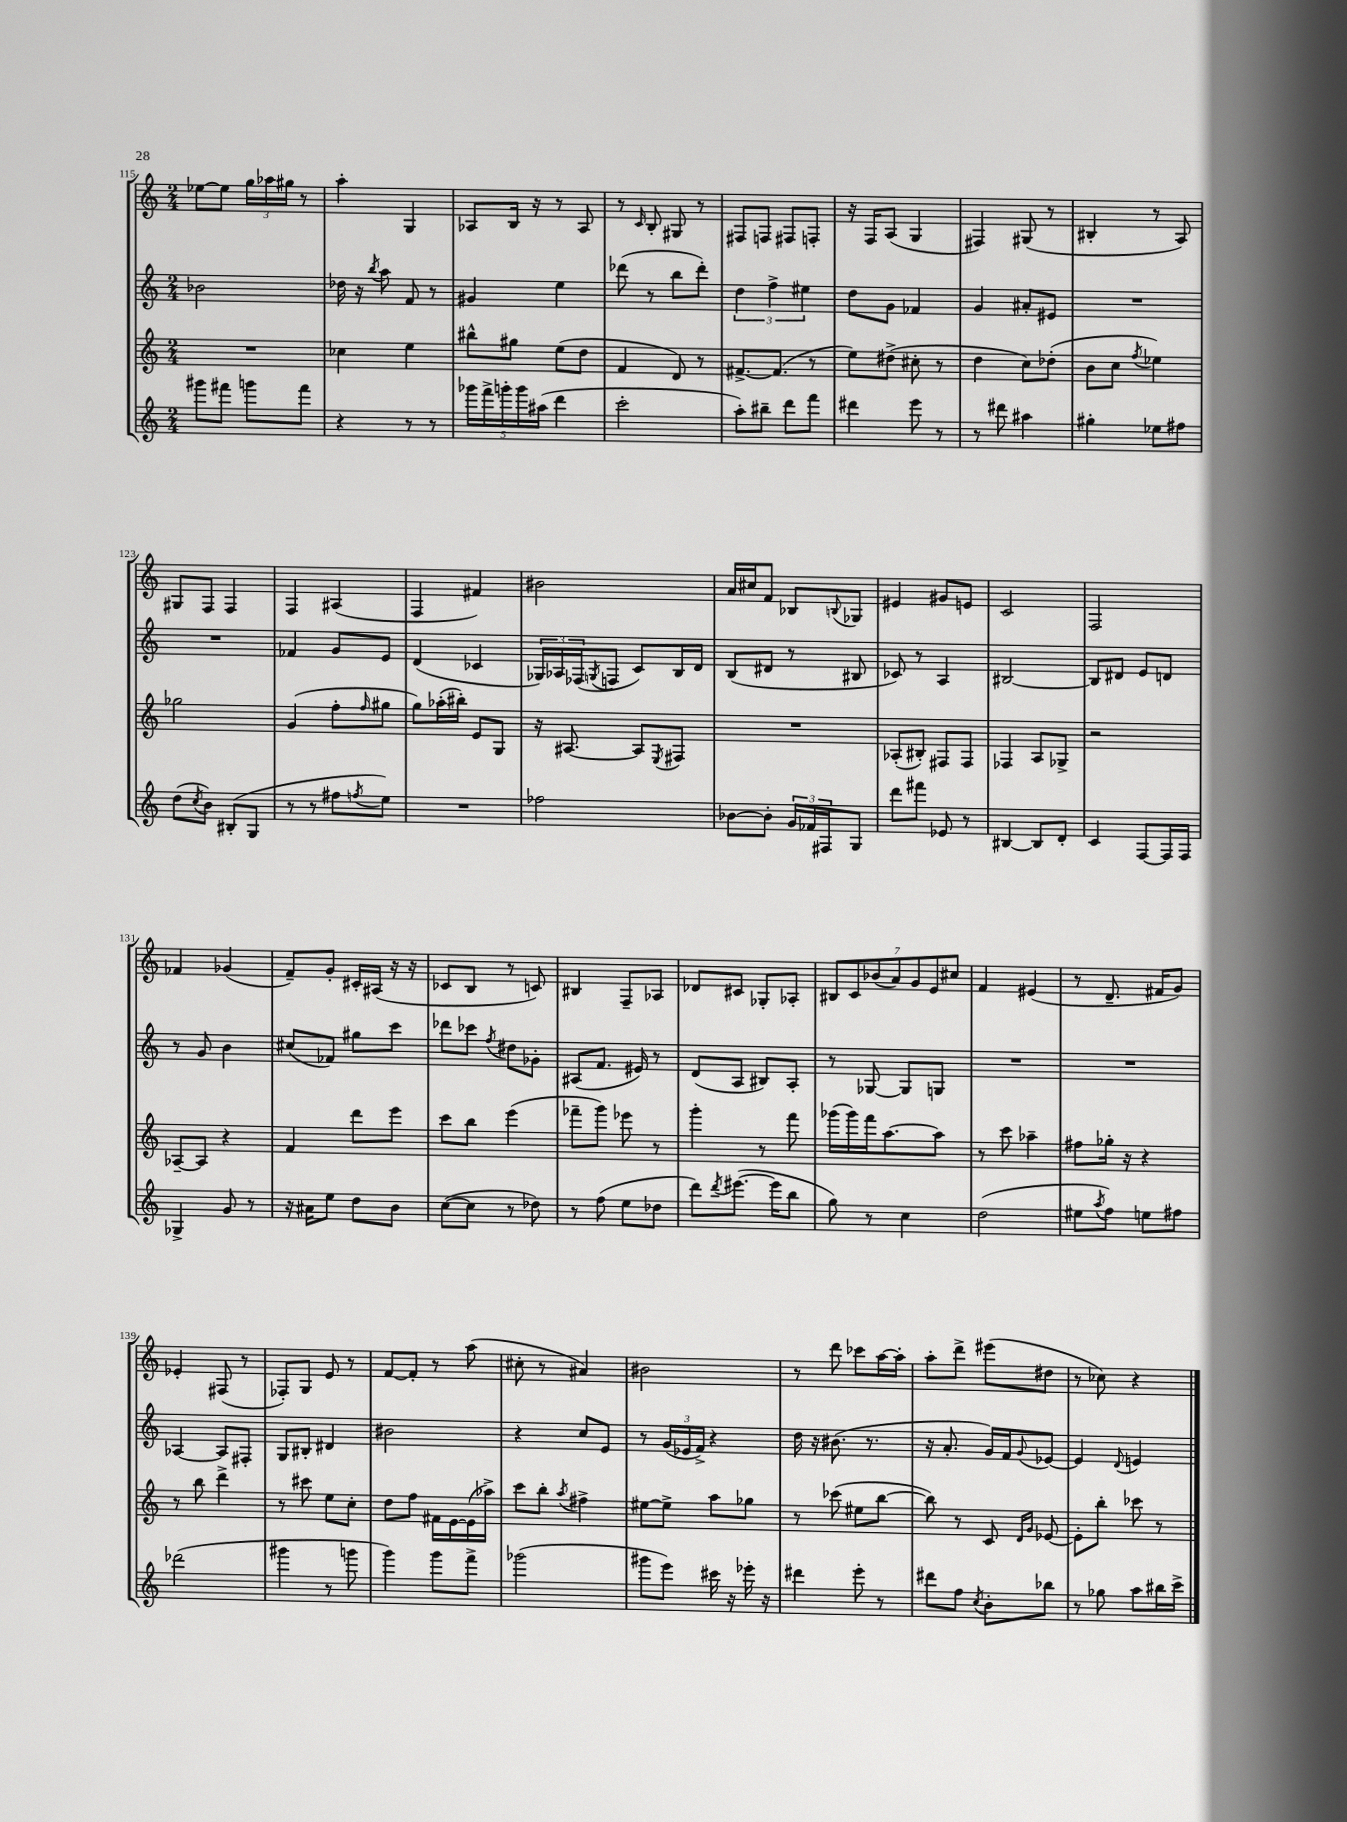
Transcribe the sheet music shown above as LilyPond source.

<<
\new StaffGroup <<
\new Staff = "s0" {
    \clef treble \key c \major \numericTimeSignature \time 2/4
    ees''8~ ees''8 \tuplet 3/2 { g''16 aes''16 gis''16 } r8 |
    a''4-. g4 |
    aes8 b16 r16 r8 aes8 |
    r8 \grace { c'16 } b8-. gis8 r8 |
    fis8 f8 fis8 f8-. |
    r16 f16 a8( g4 |
    fis4) gis8( r8 |
    bis4-. r8 a8) |
    gis8 f8 f4 |
    f4 ais4( |
    f4 fis'4) |
    bis'2 |
    a'16 cis''16 f'8 bes8 \appoggiatura { b8 } ges8 |
    eis'4 gis'8 e'8 |
    c'2 |
    f2 |
    fes'4 ges'4( |
    f'8--) g'8-. cis'16-. ais16( r16 r16 |
    ces'8 b8 r8 c'8) |
    bis4 f8-- aes8 |
    des'8 cis'8 ges8-. aes8-. |
    \tuplet 7/4 { bis8 c'8 bes'8( a'8) g'8 e'8 cis''8 } |
    f'4 eis'4( |
    r8 d'8.-- fis'16 g'8) |
    ees'4-. fis8( r8 |
    fes8-.) g8 e'8 r8 |
    f'8~ f'8-. r8 a''8( |
    cis''8-. r8 ais'4) |
    bis'2 |
    r8 d'''8 ces'''8 a''16~ a''16-. |
    a''8-. d'''8-> eis'''8( dis''8 |
    r8 ces''8) r4 \bar "|." |
}
\new Staff = "s1" {
    \clef treble \key c \major \numericTimeSignature \time 2/4
    bes'2 |
    des''16 r16 \acciaccatura { b''8 } a''8 f'8 r8 |
    gis'4 e''4 |
    des'''8( r8 b''8 des'''8-.) |
    \tuplet 3/2 { d''4 f''4-> eis''4 } |
    d''8 g'8 fes'4 |
    g'4 ais'8-. eis'8 |
    R2 |
    R2 |
    fes'4 g'8 e'8 |
    d'4( ces'4 |
    \tuplet 3/2 { ges16) aes16 fes16( } \acciaccatura { g8 } f8 c'8) b16 d'16 |
    b8( dis'8 r8 bis8 |
    ces'8) r8 a4 |
    bis2~ |
    bis8 dis'8 e'8 d'8 |
    r8 g'8 b'4 |
    cis''8( fes'8) gis''8 c'''8 |
    des'''8 ces'''8 \acciaccatura { f''8 } dis''8 ges'8-. |
    ais8( f'8. eis'16) r8 |
    d'8( a8 bis8) a8-. |
    r8 ges8~ ges8 g8 |
    R2 |
    R2 |
    aes4~ aes8 fis8-. |
    g8 bis8-. dis'4 |
    bis'2 |
    r4 c''8 e'8 |
    r8 \tuplet 3/2 { g'16( ees'16 f'16->) } r4 |
    d''16 r16 bis'8.( r8. |
    r16 a'8.-. g'16) f'16 \appoggiatura { g'8 } ees'8~ |
    ees'4 \appoggiatura { d'8 } e'4 \bar "|." |
}
\new Staff = "s2" {
    \clef treble \key c \major \numericTimeSignature \time 2/4
    R2 |
    ces''4 e''4 |
    bis''8-^ gis''8 e''8( d''8 |
    f'4 d'8) r8 |
    fis'8.~-> fis'8.( r8 |
    e''8) dis''8->( cis''8-. r8 |
    d''4 c''8) des''8-.( |
    b'8 c''8 \acciaccatura { f''8 } ees''4) |
    ges''2 |
    g'4( f''8-. \grace { f''16 } gis''8 |
    g''8) aes''16-.( bis''16-.) e'8 g8 |
    r16 ais8.~ ais8 \acciaccatura { e8 } fis8 |
    R2 |
    aes8-.( bis8-.) fis8 fis8 |
    fes4 a8 ges8-> |
    r2 |
    aes8~-- aes8 r4 |
    f'4 d'''8 e'''8 |
    c'''8 b''8 e'''4( |
    fes'''8-- g'''8) ees'''8 r8 |
    g'''4-. r8 f'''8 |
    ges'''16( ges'''16) f'''16 a''8.~ a''8 |
    r8 c'''8 aes''4-- |
    fis''8 ges''16-. r16 r4 |
    r8 b''8 d'''4-> |
    r8 cis'''8 e''8 c''8-. |
    d''8 f''8 fis'16 e'16~ e'16( aes''16->) |
    c'''8 b''8-. \acciaccatura { a''8 } fis''4-> |
    eis''8~ eis''8-> a''8 ges''8 |
    r8 ces'''8( eis''8 b''8~ |
    b''8) r8 c'8 \grace { d'16 g'16 } ees'8~ |
    ees'8-. b''8-. ces'''8 r8 \bar "|." |
}
\new Staff = "s3" {
    \clef treble \key c \major \numericTimeSignature \time 2/4
    gis'''8 fis'''8 g'''8 fis'''8 |
    r4 r8 r8 |
    \tuplet 5/4 { ges'''16 f'''16-> g'''16-. g'''16 ais''16( } d'''4 |
    c'''2-. |
    a''8-.) bis''8-- d'''8 f'''8 |
    dis'''4 e'''8 r8 |
    r8 dis'''8 ais''4 |
    gis''4-. ees''8 fis''8 |
    d''8( \acciaccatura { c''8 } b'8) bis8-.( g8 |
    r8 r8 fis''8 \acciaccatura { f''8 } e''8) |
    R2 |
    fes''2 |
    bes'8~ bes'8-. \tuplet 3/2 { g'16 fes'16 fis16 } g8 |
    d'''8 fis'''8 ees'8 r8 |
    bis4~ bis8 d'8-. |
    c'4 f8~ f16 f16 |
    ges4-> g'8 r8 |
    r16 ais'16 e''8 d''8 b'8 |
    c''8~( c''8 r8 des''8) |
    r8 f''8( e''8 des''8 |
    d'''8) \acciaccatura { d'''8 } eis'''8.~( eis'''16 b''8 |
    g''8) r8 c''4 |
    d''2( |
    eis''8 \acciaccatura { a''8 } f''8) e''8 fis''8 |
    des'''2( |
    gis'''4 r8 g'''8 |
    g'''4) g'''8 f'''8-> |
    ges'''2( |
    gis'''8 e'''8) cis'''16 r16 ees'''16-. r16 |
    dis'''4 e'''8-. r8 |
    dis'''8 f''8 \acciaccatura { c''8 } b'8-. bes''8 |
    r8 ges''8 a''8 bis''16 c'''16-> \bar "|." |
}
>>
>>
\layout { \context { \Score currentBarNumber = #115 } }
